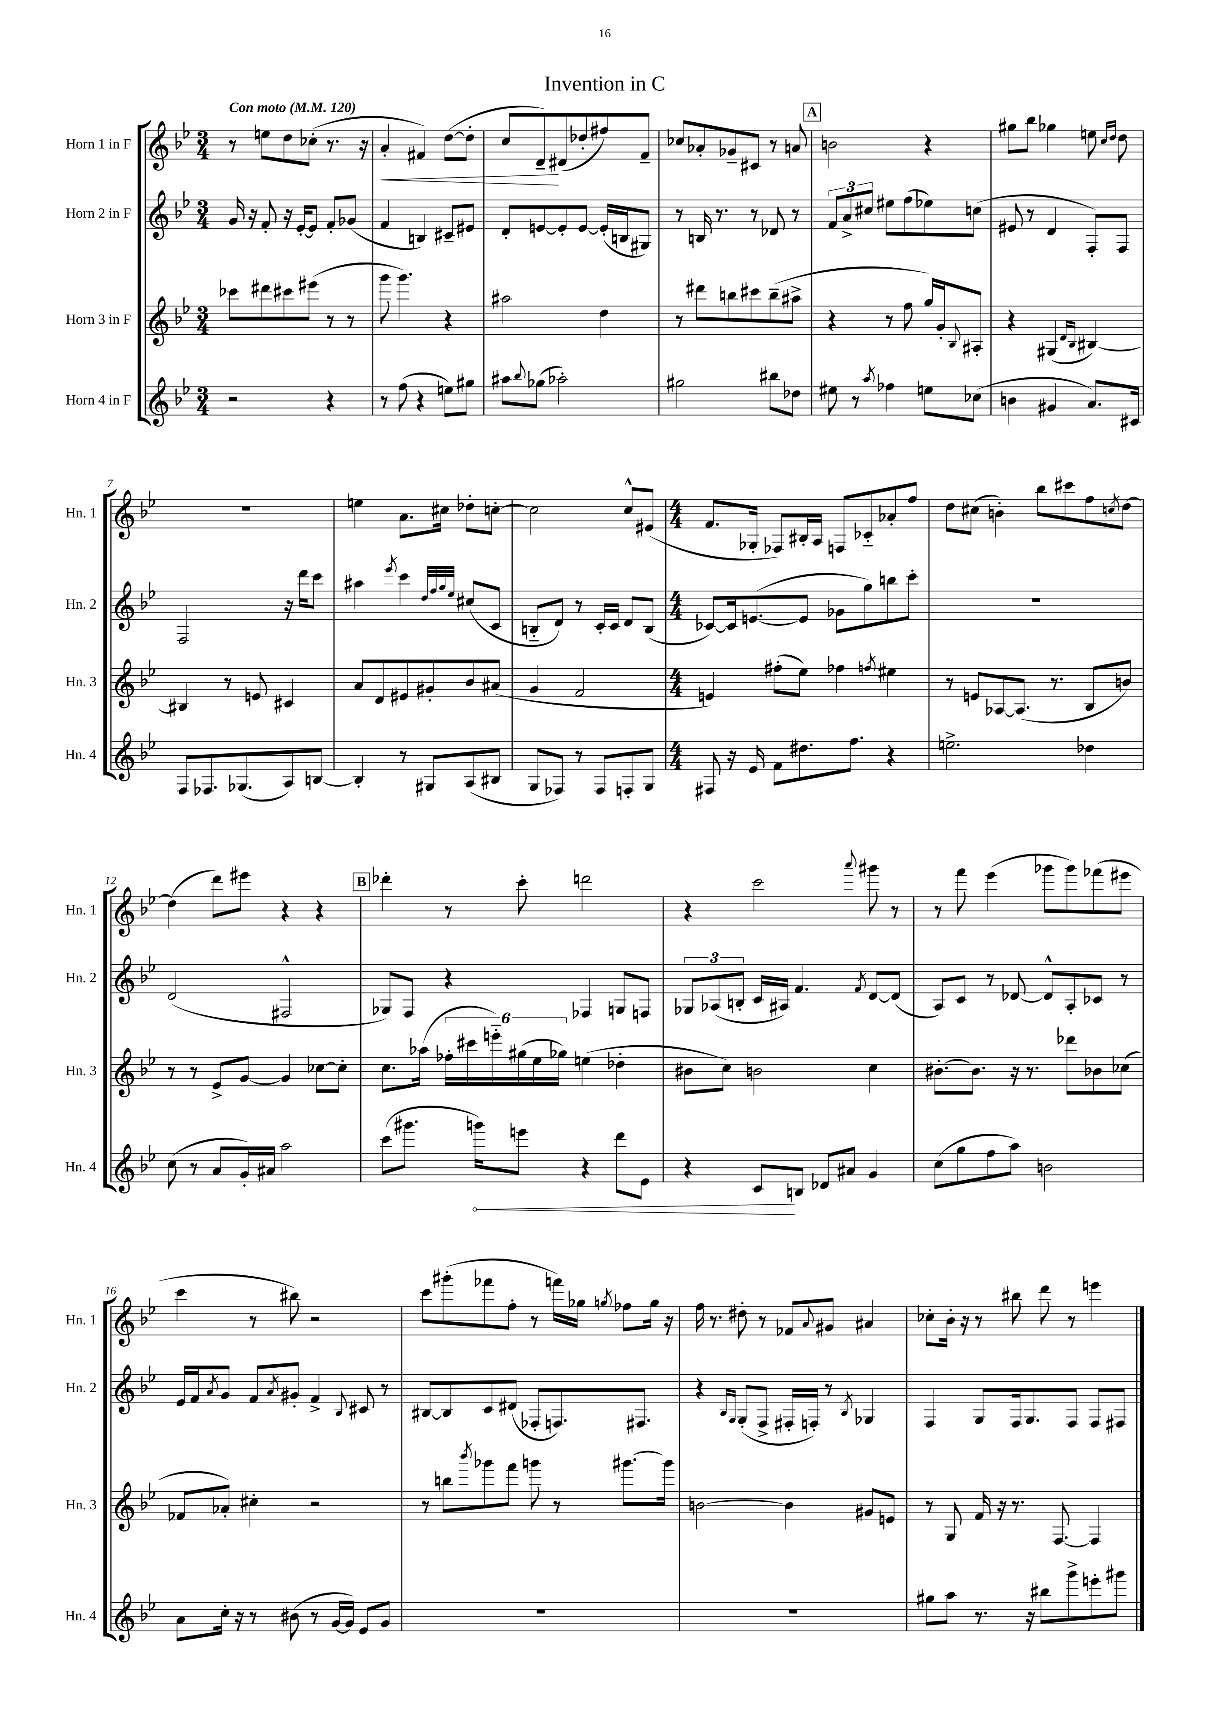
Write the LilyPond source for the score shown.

\header { title = "Invention in C" }
<<
\new StaffGroup <<
\new Staff = "s0" \with { instrumentName = "Horn 1 in F" shortInstrumentName = "Hn. 1" } {
    \clef treble \key bes \major \numericTimeSignature \time 3/4 \tempo "Con moto" 4 = 120
    r8 e''8 d''8 ces''8-.( r8. r16 |
    a'4-.\< fis'4) d''8~( d''8-. |
    c''8 d'8--\!) dis'8( des''8-. fis''8) f'8-- |
    ces''8 aes'8-. ges'8-- cis'8 r8 a'8 |
    \mark \markup { \box "A" } b'2 r4 |
    gis''8 bes''8 ges''4 e''8 \grace { c''16 d''16 } d''8 |
    R2. |
    e''4 a'8. cis''16 des''8-. c''8~-. |
    c''2 c''8-^ eis'8( |
    \numericTimeSignature \time 4/4 f'8. ges16-. fes8) bis16-. a16 f8 ces'8-_ aes'8-. f''8 |
    d''8 cis''8( b'4-.) bes''8 cis'''8 f''8 \acciaccatura { c''8 } d''8~ |
    d''4( d'''8) eis'''8 r4 r4 |
    \mark \markup { \box "B" } des'''4-. r8 c'''8-. d'''2 |
    r4 c'''2 \appoggiatura { a'''8 } gis'''8 r8 |
    r8 f'''8 ees'''4( ges'''8 ges'''8) fes'''8( eis'''8 |
    c'''4 r8 bis''8) r2 |
    c'''8 gis'''8-.( fes'''8 f''8-. r8 f'''16) ges''16 \acciaccatura { g''8 } fes''8 g''16 r16 |
    f''16 r8. dis''8-. r8 fes'8 \appoggiatura { a'8 } gis'8 ais'4 |
    ces''8-. bes'16-. r16 r8 bis''8 d'''8 r8 e'''4 \bar "|." |
}
\new Staff = "s1" \with { instrumentName = "Horn 2 in F" shortInstrumentName = "Hn. 2" } {
    \clef treble \key bes \major \numericTimeSignature \time 3/4
    g'16 r16 f'8-. r16 ees'16~-. ees'8 f'8-. ges'8( |
    f'4 b4) cis'8-- eis'8 |
    d'8-. e'8~ e'8-. e'8~ e'16-.( b16 gis8) |
    r8 b16 r8. r8 des'8 r8 |
    \mark \markup { \box "A" } \tuplet 3/2 { f'8 a'8-> cis''8 } eis''8 f''8( ees''8) c''8( |
    eis'8 r8 d'4 f8-.) f8 |
    f2 r16 d'''16 c'''8 |
    ais''4 \acciaccatura { ees'''8 } c'''4 \grace { d''32 f''32 g''32 ees''32 } cis''8( c'8 |
    b8-_ d'8) r8 c'16-. c'16 d'8 b8( |
    \numericTimeSignature \time 4/4 ces'8~) ces'16 e'8.~( e'8 ges'8 g''8) b''8 c'''8-. |
    R1 |
    d'2( fis2-^ |
    \mark \markup { \box "B" } ges8) f8 r4 fes4 g8 f8 |
    \tuplet 3/2 { ges8 aes8( b8-. } c'16 ais16) f'4. \acciaccatura { f'8 } d'8~ d'8( |
    a8) c'8 r8 des'8~ des'8-^ a8-. ces'8 r8 |
    ees'16 f'16 \acciaccatura { a'8 } g'8 f'8 \acciaccatura { a'8 } gis'8-. f'4-> \appoggiatura { bes8 } cis'8 r8 |
    bis8~ bis8 c'8 dis'8( fes8-. f8.) fis8. |
    r4 \grace { bes16 g16 } g8-.( f8-> fis16-. f16-.) r8 \acciaccatura { bes8 } ges4 |
    f4 g8 f16 g8. f8 f8 fis8 \bar "|." |
}
\new Staff = "s2" \with { instrumentName = "Horn 3 in F" shortInstrumentName = "Hn. 3" } {
    \clef treble \key bes \major \numericTimeSignature \time 3/4
    ces'''8 dis'''8 cis'''8 eis'''8( r8 r8 |
    g'''8 g'''4.) r4 |
    ais''2 d''4 |
    r8 dis'''8 b''8 cis'''8 b''8--( ais''8-> |
    \mark \markup { \box "A" } r4 r8 f''8 g''16) g'16-. \appoggiatura { bes8 } ais8-. |
    r4 gis4( \grace { d'16 bes16 } bis4~) |
    bis4 r8 e'8 cis'4 |
    a'8 d'8 eis'8 gis'8-. bes'8 ais'8( |
    g'4 f'2 |
    \numericTimeSignature \time 4/4 e'4) fis''8-.( ees''8) fes''4 \acciaccatura { f''8 } eis''4 |
    r8 e'8 aes8~ aes8.( r8. bes8 b'8) |
    r8 r8 ees'8-> g'8~ g'4 ces''8~ ces''8-. |
    \mark \markup { \box "B" } c''8. aes''16( \tuplet 6/4 { fes''16-. cis'''16 e'''16-_) gis''16( ees''16 ges''16) } e''4( des''4-. |
    bis'8 c''8) b'2 c''4 |
    bis'8.~-. bis'8. r16 r8. des'''8 bes'8 ces''8( |
    fes'8 aes'8-.) cis''4-. r2 |
    r8 b''8 \acciaccatura { bes'''8 } ges'''8 f'''8 g'''8 r8 gis'''8.~ gis'''16 |
    b'2~ b'4 gis'8 e'8 |
    r8 g8 f'16 r16 r8. f8.~ f4 \bar "|." |
}
\new Staff = "s3" \with { instrumentName = "Horn 4 in F" shortInstrumentName = "Hn. 4" } {
    \clef treble \key bes \major \numericTimeSignature \time 3/4
    r2 r4 |
    r8 f''8( r4 e''8) gis''8 |
    ais''8 \appoggiatura { bes''8 } ges''8( aes''2-.) |
    gis''2 bis''8 des''8 |
    \mark \markup { \box "A" } eis''8 r8 \acciaccatura { a''8 } fes''4 e''8 ces''8( |
    b'4 gis'4 a'8.) cis'16 |
    f8 fes8. ges8.( a8) b8~ |
    b4-. r8 gis8 a8( bis8 |
    g8 fes8) r8 fes8 f8-. g8 |
    \numericTimeSignature \time 4/4 fis8 r16 ees'16 f'8 dis''8. f''8. r4 |
    e''2.-> des''4 |
    c''8( r8 a'8 g'16-.) ais'16 a''2 |
    \mark \markup { \box "B" } c'''8( gis'''8. \once \override Hairpin.circled-tip = ##t g'''16\<) e'''8 r4 d'''8 ees'8 |
    r4 c'8\! b8 des'8 ais'8 g'4 |
    c''8( g''8 f''8 a''8) b'2 |
    a'8 c''16-. r16 r8 bis'8( r8 g'16~ g'16) ees'8 g'8 |
    R1 |
    R1 |
    gis''8 a''8 r8. r16 bis''8 g'''8-> e'''8-. gis'''8 \bar "|." |
}
>>
>>
